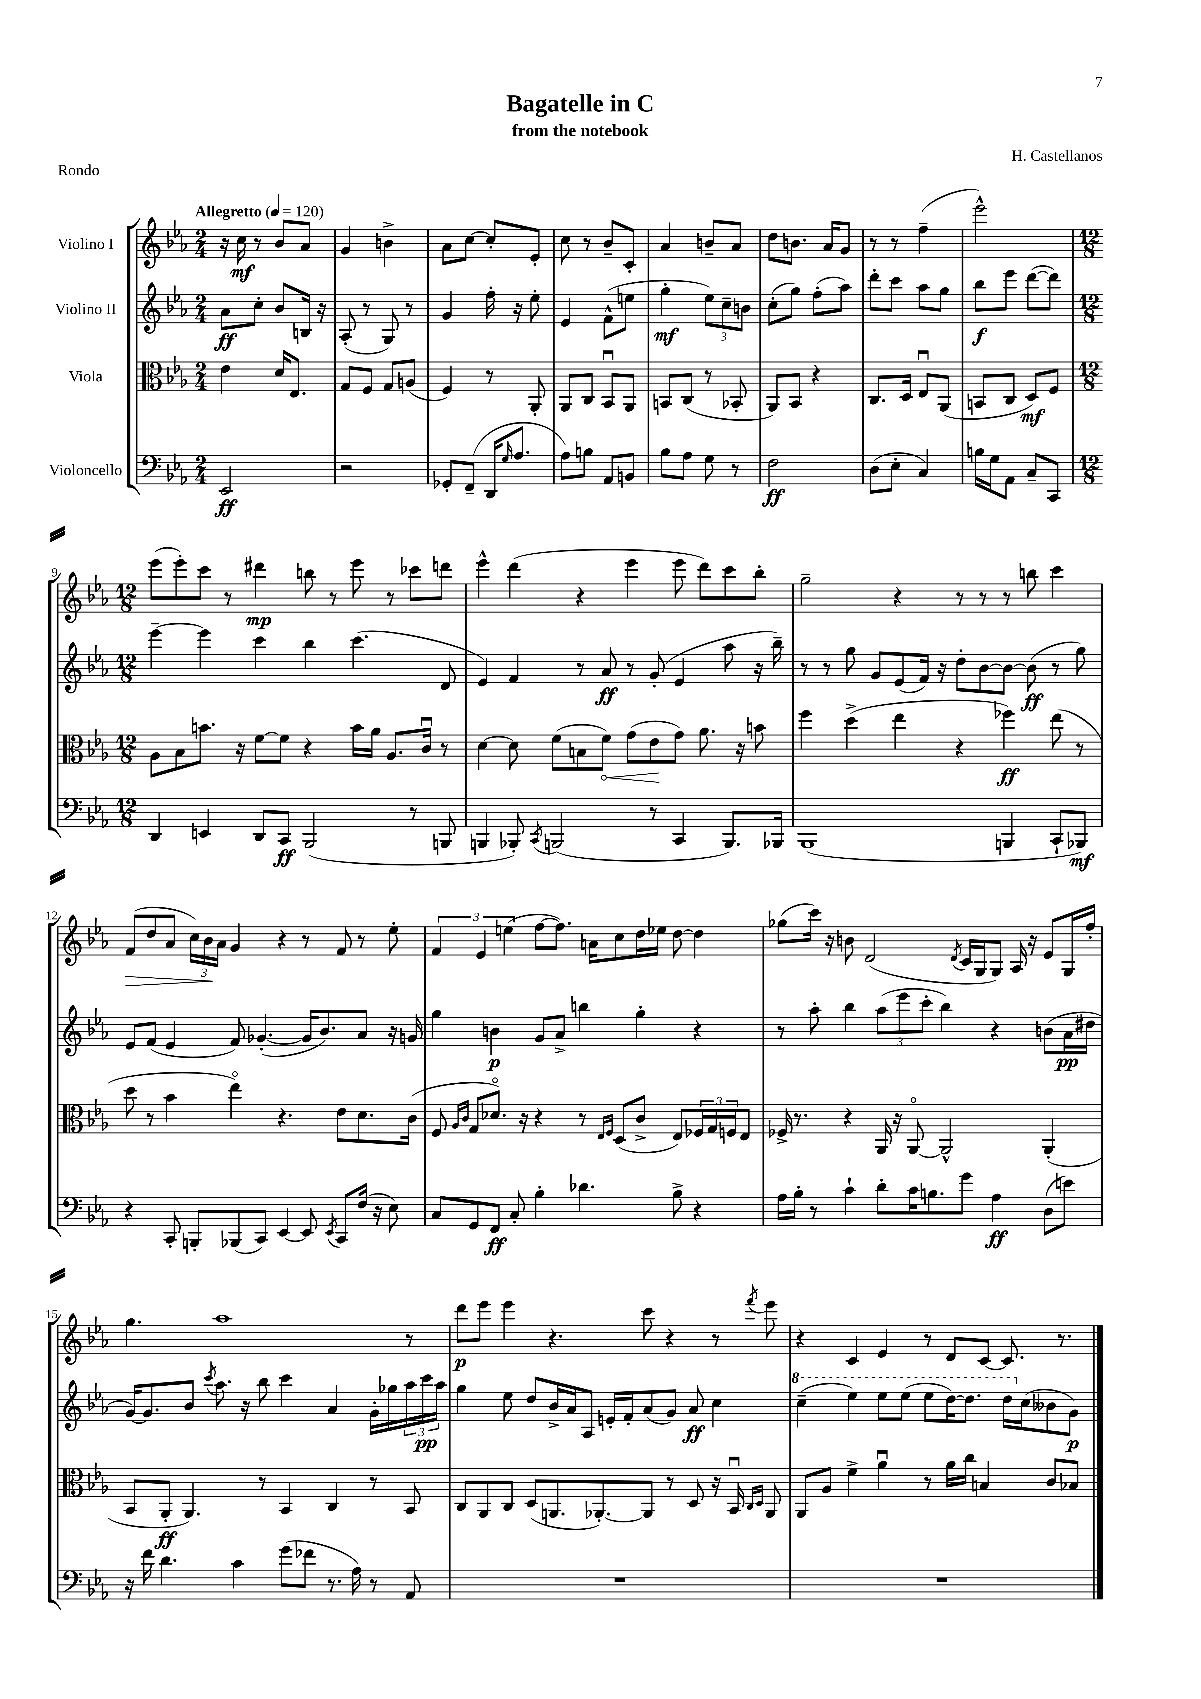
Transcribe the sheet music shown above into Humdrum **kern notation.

**kern	**dynam	**kern	**dynam	**kern	**dynam	**kern	**dynam
*part4	*part4	*part3	*part3	*part2	*part2	*part1	*part1
*staff4	*staff4	*staff3	*staff3	*staff2	*staff2	*staff1	*staff1
*I"Violoncello	*	*I"Viola	*	*I"Violino II	*	*I"Violino I	*
*clefF4	*	*clefC3	*	*clefG2	*	*clefG2	*
*k[b-e-a-]	*	*k[b-e-a-]	*	*k[b-e-a-]	*	*k[b-e-a-]	*
*M2/4	*	*M2/4	*	*M2/4	*	*M2/4	*
*MM120	*	*MM120	*	*MM120	*	*MM120	*
=1	=1	=1	=1	=1	=1	=1	=1
!	!	!	!	!	!	!LO:TX:a:B:t=Allegretto	!
2EE-/	ff	4e-\	.	8a-\L	ff	16r	.
.	.	.	.	.	.	16cc\	mf
.	.	.	.	8cc'\J	.	8r	.
.	.	16d/KL	.	8b-/L	.	8b-/L	.
.	.	8.E-/J	.	.	.	.	.
.	.	.	.	16Bn/Jk	.	8a-/J	.
.	.	.	.	16r	.	.	.
=2	=2	=2	=2	=2	=2	=2	=2
2r	.	8G/L	.	(8A-'/	.	4g/	.
.	.	8F/J	.	8r	.	.	.
.	.	8G/L	.	8G/)	.	4bn^\	.
.	.	(8An/J	.	8r	.	.	.
=3	=3	=3	=3	=3	=3	=3	=3
8GG-X'/L	.	4F/)	.	4g/	.	8a-\L	.
(8FF~/J	.	.	.	.	.	[8cc\J	.
16DD/KL	.	8r	.	16ff'\	.	8cc'/L]	.
16qqG/	.	.	.	.	.	.	.
8.A-/J	.	.	.	16r	.	.	.
.	.	8AA-'/	.	8ee-'\	.	8e-'/J	.
=4	=4	=4	=4	=4	=4	=4	=4
8A-\L)	.	8AA-/L	.	4e-/	.	8cc\	.
8Bn\J	.	8C/J	.	.	.	8r	.
8AA-/L	.	8BB-u/L	.	(8f^^\L	.	8b-~/L	.
8BBn/J	.	8AA-/J	.	8een\J	.	8c'/J	.
=5	=5	=5	=5	=5	=5	=5	=5
8B-\L	.	8BBn/L	.	4gg'\	mf	4a-/	.
8A-\J	.	(8C/J	.	.	.	.	.
8G\	.	8r	.	12ee-\L)	.	8bn~/L	.
.	.	.	.	12cc~\	.	.	.
8r	.	8BB-X'/	.	.	.	8a-/J	.
.	.	.	.	12bn\J	.	.	.
=6	=6	=6	=6	=6	=6	=6	=6
2F\	ff	8AA-/L)	.	(8cc'\L	.	8dd\L	.
.	.	8BB-/J	.	8gg\J)	.	8.bn\J	.
.	.	4r	.	(8ff'\L	.	.	.
.	.	.	.	.	.	16a-/KL	.
.	.	.	.	8aa-\J)	.	8g/J	.
=7	=7	=7	=7	=7	=7	=7	=7
(8D\L	.	8.C/L	.	8ddd'\L	.	8r	.
8E-'\J	.	.	.	8ccc\J	.	8r	.
.	.	16D/Jk	.	.	.	.	.
4C/)	.	8E-u/L	.	8aa-\L	.	(4ff~\	.
.	.	(8AA-/J	.	8gg\J	.	.	.
=8	=8	=8	=8	=8	=8	=8	=8
16Bn\LL	.	8BBn/L	.	8bb-\L	f	2eee-^^\)	.
16G\J	.	.	.	.	.	.	.
8AA-\J	.	8C/J	.	8eee-\J	.	.	.
8C~/L	.	8D/L)	mf	([8ddd\L	.	.	.
8CC/J	.	8F/J	.	8ddd\J])	.	.	.
!!LO:LB:g=z
=9	=9	=9	=9	=9	=9	=9	=9
*M12/8	*	*M12/8	*	*M12/8	*	*M12/8	*
4DD/	.	8A-\L	.	[4eee-~\	.	(8eee-\L	.
.	.	8B-\	.	.	.	8eee-'\)	.
4EEn/	.	8.bn\J	.	4eee-\]	.	8ccc\J	.
.	.	.	.	.	.	8r	.
.	.	16r	.	.	.	.	.
8DD/L	.	[8f\L	.	4ccc\	.	4ddd#X\	mp
8CC/J	ff	8f\J]	.	.	.	.	.
(2BBB-/	.	4r	.	4bb-\	.	8bbn\	.
.	.	.	.	.	.	8r	.
.	.	16b\LL	.	(4.ccc\	.	8eee-\	.
.	.	16a-\JJ	.	.	.	.	.
.	.	8.A-/L	.	.	.	8r	.
8r	.	.	.	.	.	8ccc-X\L	.
.	.	16cu/Jk	.	.	.	.	.
8BBBn/	.	8r	.	8d/	.	8dddn\J	.
=10	=10	=10	=10	=10	=10	=10	=10
4BBBn/	.	[4d\	.	4e-/)	.	4eee-^^\	.
8BBB-X'/)	.	8d\]	.	4f/	.	(4ddd\	.
8qCC/	.	.	.	.	.	.	.
(2BBBn/	.	(8f\L	.	.	.	.	.
.	.	8Bn\	.	8r	.	4r	.
!	!	!	!LO:HP:b	!	!	!	!
.	.	8f\J)	<	8a-/	ff	.	.
.	.	(8g\L	.	8r	.	4eee-\	.
8r	.	8e-\	.	(8g'/	.	.	.
4CC/	.	8g\J)	[	4e-/	.	8eee-\	.
.	.	8.a-\	.	.	.	8ddd\L)	.
8.BBB/L)	.	.	.	8aa-\	.	8ccc\	.
.	.	16r	.	.	.	.	.
.	.	8bn\	.	16r	.	8bb-'\J	.
16BBB-X/Jk	.	.	.	16bb-~\)	.	.	.
=11	=11	=11	=11	=11	=11	=11	=11
(1BBB-	.	4ff\	.	8r	.	2gg~\	.
.	.	.	.	8r	.	.	.
.	.	(4dd^\	.	8gg\	.	.	.
.	.	.	.	8g/L	.	.	.
.	.	4ee-\	.	(8e-/	.	4r	.
.	.	.	.	16f/Jk)	.	.	.
.	.	.	.	16r	.	.	.
.	.	4r	.	8dd'\L	.	8r	.
.	.	.	.	[8b-\	.	8r	.
4BBBn/	.	4ff-X\)	ff	8b-\J_	.	8r	.
.	.	.	.	(8b-\]	ff	8bbn\	.
8CC`/L	.	(8ee-\	.	8r	.	4ccc\	.
8BBB-X/J)	mf	8r	.	8gg\)	.	.	.
!!LO:LB:g=z
=12	=12	=12	=12	=12	=12	=12	=12
!	!	!	!	!	!	!	!LO:HP:b
4r	.	8dd\	.	8e-/L	.	(8f/L	>
.	.	8r	.	(8f/J	.	8dd/	.
8CC'/	.	4b-\	.	4e-/	.	8a-/J	.
8BBBn'/L	.	.	.	.	.	24cc\LL)	.
.	.	.	.	.	.	24b-\	.
.	.	.	.	.	.	24a-\JJ	]
(8BBB-X/	.	4ee-\)	.	8f/)	.	4g/	.
8CC/J)	.	.	.	([4.g-X'/	.	.	.
[4EE-/	.	4.r	.	.	.	4r	.
8EE-/]	.	.	.	16g-/KL]	.	8r	.
.	.	.	.	8.b-/)	.	.	.
8qEE-/	.	.	.	.	.	.	.
8CC/L	.	8e-\L	.	.	.	8f/	.
(16F/Jk	.	8.d\	.	8a-/J	.	8r	.
16r	.	.	.	.	.	.	.
8E-\)	.	.	.	16r	.	8ee-'\	.
.	.	(16c\Jk	.	16gn/	.	.	.
=13	=13	=13	=13	=13	=13	=13	=13
8C/L	.	8F/	.	4gg\	.	6f/	.
.	.	16qqA-/LL	.	.	.	.	.
.	.	16qqc/JJ	.	.	.	.	.
8GG/	.	8G/L	.	.	.	.	.
.	.	.	.	.	.	6e-/	.
8FF/J	ff	8.d-X/J)	.	4bn\	p	.	.
.	.	.	.	.	.	(6een\	.
8C'/	.	.	.	.	.	.	.
.	.	16r	.	.	.	.	.
4B-'\	.	4r	.	8g/L	.	[8ff\L	.
.	.	.	.	8a-^/J	.	8.ff\J])	.
4.d-X\	.	8r	.	4bbn\	.	.	.
.	.	.	.	.	.	16an\KL	.
.	.	16qqE-/LL	.	.	.	.	.
.	.	16qqF/JJ	.	.	.	.	.
.	.	(8D/L	.	.	.	8cc\	.
.	.	8c^/J	.	4gg'\	.	16dd\L	.
.	.	.	.	.	.	16ee-X\JJ	.
8B-^\	.	8E-/L)	.	.	.	[8dd\	.
4r	.	24F-X/L	.	4r	.	4dd\]	.
.	.	24G/	.	.	.	.	.
.	.	24Fn/J	.	.	.	.	.
.	.	8E-/J	.	.	.	.	.
=14	=14	=14	=14	=14	=14	=14	=14
16A-\LL	.	16F-X^/	.	8r	.	(8gg-X\L	.
16B-'\JJ	.	8.r	.	.	.	.	.
8r	.	.	.	8aa-'\	.	16ccc\Jk)	.
.	.	.	.	.	.	16r	.
4c`\	.	4r	.	4bb-\	.	8bn\	.
.	.	.	.	.	.	(2d/	.
8d'\L	.	16AA-/	.	(12aa-\L	.	.	.
.	.	16r	.	.	.	.	.
.	.	.	.	12eee-\	.	.	.
16c\K	.	[8AA-/	.	.	.	.	.
.	.	.	.	12ccc'\J	.	.	.
8.Bn\	.	.	.	.	.	.	.
.	.	2AA-^^/]	.	4bb-\)	.	.	.
.	.	.	.	.	.	8qd/	.
8g\J	.	.	.	.	.	16c/LL	.
.	.	.	.	.	.	16G/J	.
4A-\	ff	.	.	4r	.	8G/J)	.
.	.	.	.	.	.	16A-/	.
.	.	.	.	.	.	16r	.
(8D\L	.	(4AA-'/	.	(8bn\L	.	8e-/L	.
8en\J)	.	.	.	16a-\L	pp	16G/L	.
.	.	.	.	16dd#X\JJ	.	16ff'/JJ	.
!!LO:LB:g=z
=15	=15	=15	=15	=15	=15	=15	=15
16r	.	8BB-/L	.	[16g/KL)	.	4.gg\	.
16f\	.	.	.	8.g/]	.	.	.
4.d\	.	8AA-'/J	ff	.	.	.	.
.	.	4.AA-/)	.	8b-/J	.	.	.
.	.	.	.	8qccc/	.	.	.
.	.	.	.	8.aa-\	.	1aa-	.
4c\	.	.	.	.	.	.	.
.	.	.	.	16r	.	.	.
.	.	8r	.	8bb-\	.	.	.
(8g\L	.	4BB-/	.	4ccc\	.	.	.
8f-X\J	.	.	.	.	.	.	.
8.r	.	4C/	.	4a-/	.	.	.
16A-\)	.	.	.	.	.	.	.
8r	.	8r	.	16g'\LL	.	.	.
.	.	.	.	16gg-X\	.	.	.
8AA-/	.	8BB-/	.	24aa-\	.	8r	.
.	.	.	.	24ccc\	pp	.	.
.	.	.	.	24aa-\JJ	.	.	.
=16	=16	=16	=16	=16	=16	=16	=16
1.r	.	8C/L	.	4gg\	.	8ddd\L	p
.	.	8AA-/	.	.	.	8eee-\J	.
.	.	8C/J	.	8ee-\	.	4eee-\	.
.	.	(8D/L	.	8dd/L	.	.	.
.	.	8.AAn/	.	16b-^/L	.	4.r	.
.	.	.	.	16a-/J	.	.	.
.	.	.	.	8A-/J	.	.	.
.	.	[8.AA-X'/)	.	.	.	.	.
.	.	.	.	16en'/LL	.	.	.
.	.	.	.	16f'/J	.	.	.
.	.	8AA-/J]	.	(8a-/	.	8ccc\	.
.	.	8r	.	8g/J)	.	4r	.
.	.	8D/	.	8a-/	ff	.	.
.	.	16r	.	4cc\	.	8r	.
.	.	16BB-u/	.	.	.	.	.
.	.	16qqC/LL	.	.	.	.	.
.	.	16qqD/JJ	.	.	.	8qfff/	.
.	.	8AA-/	.	.	.	8eee-\	.
=17	=17	=17	=17	=17	=17	=17	=17
*	*	*	*	*8va	*	*	*
1.r	.	8AA-/L	.	(4ccc~\	.	4r	.
.	.	8A-/J	.	.	.	.	.
.	.	4f^\	.	4eee-\)	.	4c/	.
.	.	4a-u\	.	8eee-\L	.	4e-/	.
.	.	.	.	(8eee-\J	.	.	.
.	.	8r	.	8eee-\L	.	8r	.
.	.	16a-\LL	.	[16ddd\K)	.	8d/L	.
.	.	16cc\JJ	.	8.ddd\J]	.	.	.
.	.	4Bn/	.	.	.	[8c/J	.
.	.	.	.	16ddd\LL	.	8.c/]	.
*	*	*	*	*X8va	*	*	*
.	.	.	.	(16cc\J	.	.	.
.	.	8c/L	.	8b--X\	.	.	.
.	.	.	.	.	.	8.r	.
.	.	8B-X/J	.	8g\J)	p	.	.
==	==	==	==	==	==	==	==
*-	*-	*-	*-	*-	*-	*-	*-
